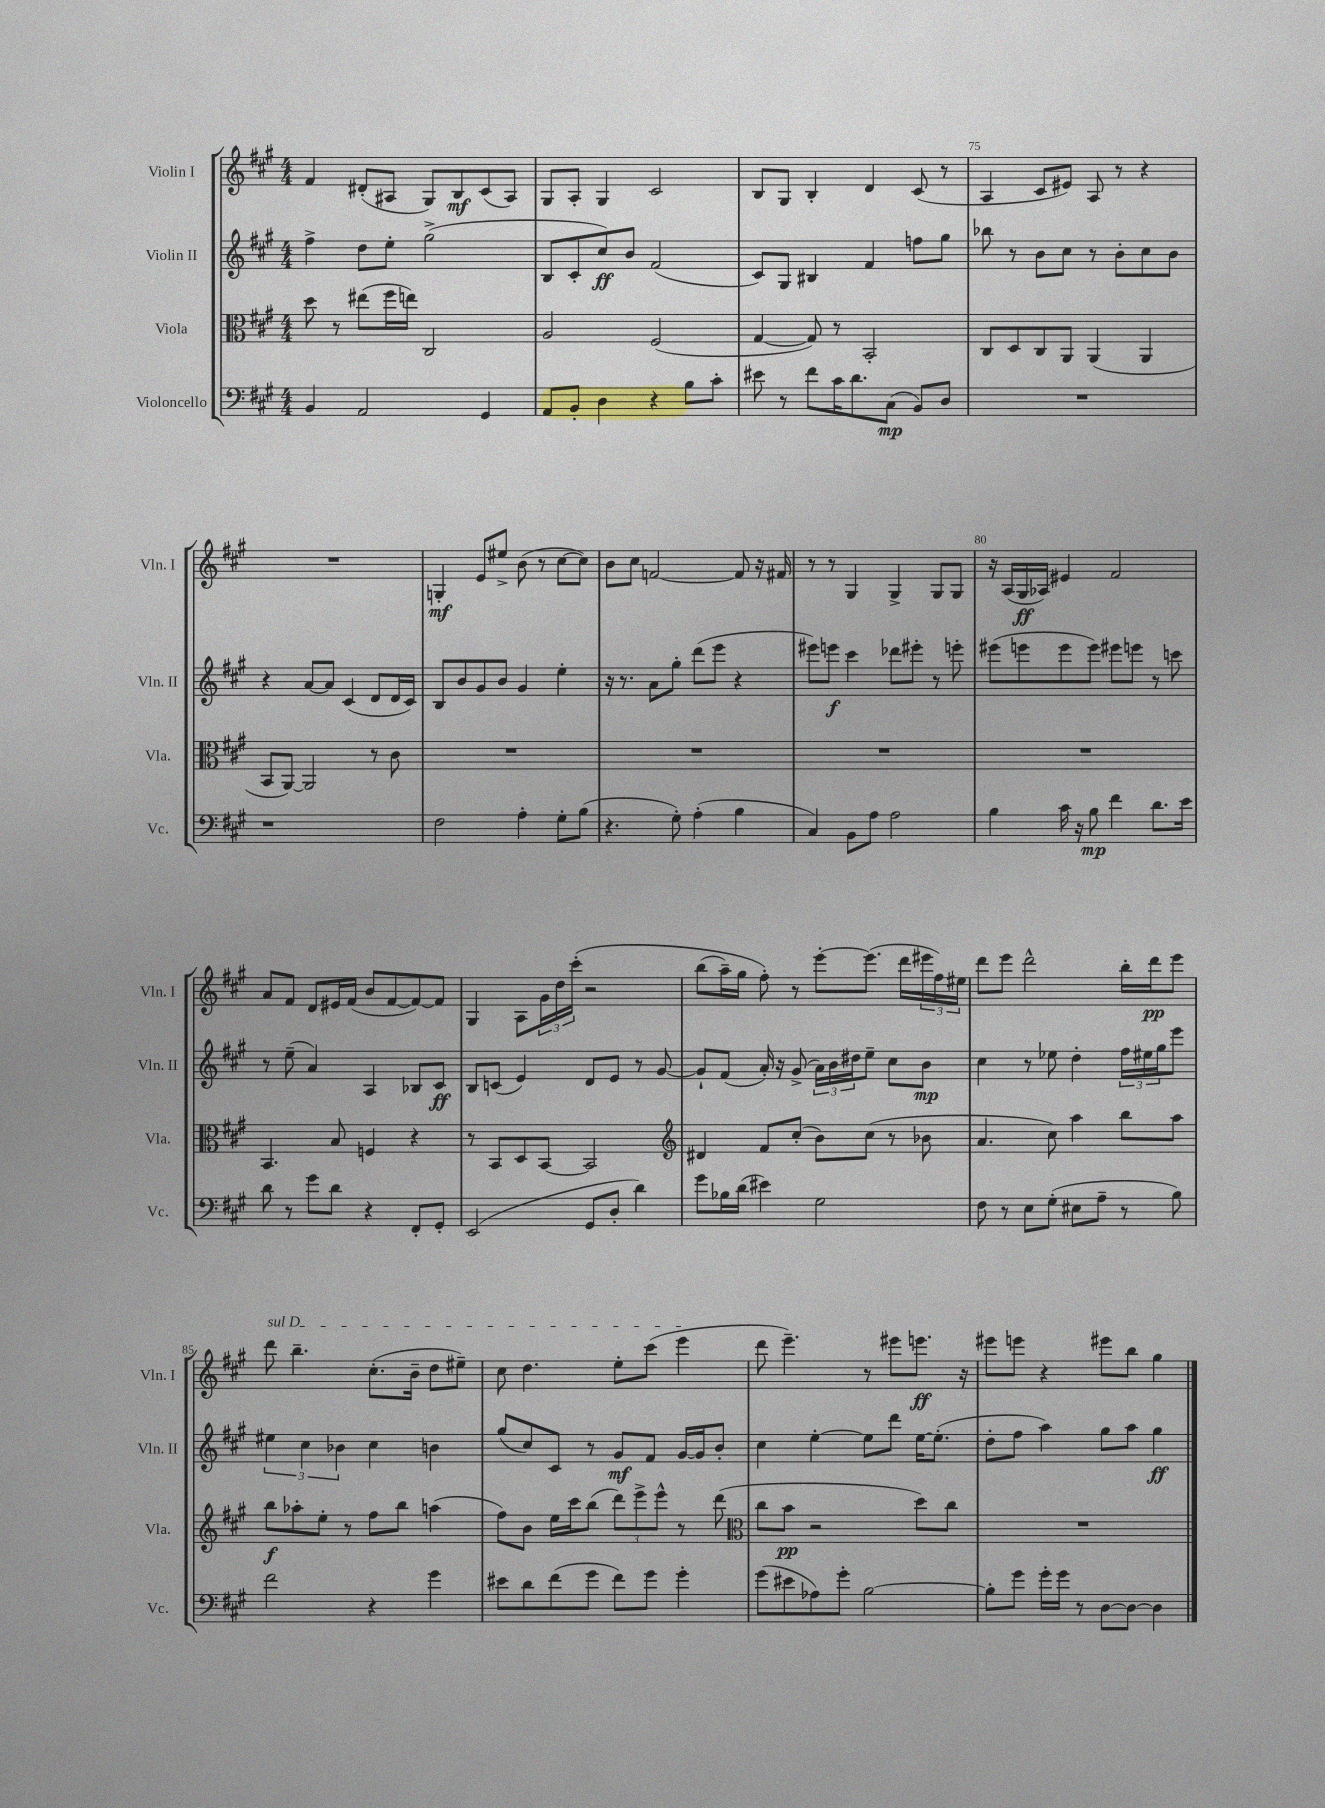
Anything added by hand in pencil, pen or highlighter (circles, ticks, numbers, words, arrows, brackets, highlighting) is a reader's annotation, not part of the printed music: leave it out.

**kern	**kern	**kern	**kern
*staff4	*staff3	*staff2	*staff1
*clefF4	*clefC3	*clefG2	*clefG2
*k[f#c#g#]	*k[f#c#g#]	*k[f#c#g#]	*k[f#c#g#]
*M4/4	*M4/4	*M4/4	*M4/4
4BB/	8dd\	4ff#^\	4f#/
.	8r	.	.
2AA/	(8ee#\L	8dd\L	(8d#'/L
.	16ff#\L	8ee'\J	8A#/J
.	16ee\JJ)	.	.
.	2C#/	(2gg#^\	8G#/L)
.	.	.	8B/
4GG#/	.	.	(8c#/
.	.	.	8A#/J)
=	=	=	=
8AA/L	2A/	8B/L	8G#/L
8BB'/J	.	8c#'/	8A'/J
4D\	.	8cc#/)	4G#/
.	.	8b/J	.
4r	(2F#/	(2f#/	2c#/
8B\L	.	.	.
8c#'\J	.	.	.
=	=	=	=
8e#\	[4G#/	8c#/L)	8B/L
8r	.	8G#/J	8G#/J
8f#\L	8G#/])	4B#/	4B'/
16c#\K	8r	.	.
8.d\	.	.	.
.	2BB'/	4f#/	4d/
(8C#\J	.	.	.
8BB/L)	.	8ff\L	(8c#/
8D/J	.	8gg#\J	8r
=	=	=	=
1r	8C#/L	8bb-\	4A/
.	8D/	8r	.
.	8C#/	8b\L	8c#/L
.	8AA/J	8cc#\J	8e#/J)
.	(4AA/	8r	8A/
.	.	8b'\L	8r
.	4AA/	8cc#\	4r
.	.	8b\J	.
=	=	=	=
1r	8BB/L	4r	1r
.	[8AA/J)	.	.
.	2AA/]	[8a/L	.
.	.	8a/]J	.
.	.	(4c#/	.
.	8r	8d/L	.
.	8c#\	16d/L	.
.	.	16c#/JJ)	.
=	=	=	=
2F#\	1r	8B/L	4G'/
.	.	8b/	.
.	.	8g#/	8e/L
.	.	8b/J	8ee#^/J
4A'\	.	4g#/	(8b\
.	.	.	8r
8G#'\L	.	4ee'\	[8cc#\L
(8B\J	.	.	8cc#\]J)
=	=	=	=
4.r	1r	16r	8b\L
.	.	8.r	.
.	.	.	8cc#\J
.	.	8a\L	[2f/
8G#'\)	.	8gg#'\J	.
(4A'\	.	(8ddd\L	.
.	.	8eee\J	.
4B\	.	4r	8f/]
.	.	.	16r
.	.	.	16f#/
=	=	=	=
4C#/)	1r	8eee#\L)	8r
.	.	8eee\J	8r
8BB\L	.	4ccc#\	4G#/
8A\J	.	.	.
2A\	.	8ddd-\L	4G#^/
.	.	8eee#'\J	.
.	.	8r	8G#/L
.	.	8eee'\	8G#/J
=	=	=	=
4B\	1r	(8eee#\L	16r
.	.	.	(16A/LL
.	.	8eee\	16G#/
.	.	.	16A-/JJ)
16c#\	.	8eee\	4e#/
16r	.	.	.
8B\	.	8eee\J)	.
4f#\	.	8eee#\L	2f#/
.	.	8eee\J	.
8.d\L	.	8r	.
.	.	8ccc\	.
16e\Jk	.	.	.
=	=	=	=
8d\	4.BB/	8r	8a/L
8r	.	(8ee~\	8f#/J
8g#\L	.	4a/)	8d/L
8d\J	8B/	.	16e#/L
.	.	.	(16f#/JJ
4r	4F/	4A/	8b/L
.	.	.	[8f#/
8FF#'/L	4r	8B-/L	8f#/_)
8GG#'/J	.	8c#/J	8f#/]J
=	=	=	=
(2EE/	8r	8B/L	4G#/
.	8BB/L	(8c/J	.
.	8D/	4e/)	8A\L
.	[8BB/J	.	24g#\L
.	.	.	24dd\
.	.	.	&(24ccc#'\JJ
8GG#/L	2BB/]	8d/L	2r
8D'/J	.	8e/J	.
4d\)	.	8r	.
.	.	[8g#/	.
=	=	=	=
*	*clefG2	*	*
8g#\L	4d#/	8g#`/]L	(8bb\L
16B-\L	.	(8f#/J	16aa~\L)
(16d\JJ	.	.	16gg#\JJ
4e#\)	8f#/L	16a'/)	8ff#'\&)
.	.	16r	.
.	(8cc#'/J	(8g#^/	8r
2G#\	8b\L)	24a\LL)	[8eee'\L
.	.	24b\	.
.	.	24dd#\J	.
.	(8cc#\J	8ee~\J	(8.eee\]J
.	8r	8cc#\L	.
.	.	.	16ddd\LL
.	8b-\	8b\J	24eee#\
.	.	.	24ff#\)
.	.	.	24ee#\JJ
=	=	=	=
8F#\	4.a/	4cc#\	8ddd\L
8r	.	.	8eee\J
8E\L	.	8r	2ddd^^\
(8G#'\J	8cc#\)	8ee-\	.
8E#\L	4aa\	4dd'\	.
8A~\J	.	.	.
8r	8bb\L	24ff#\LL	16bb'\LL
.	.	24ee#\	.
.	.	.	16ddd\J
.	.	24gg#\J	.
8B\)	8aa\J	8eee\J	8eee\J
=	=	=	=
2f#\	8bb\L	6ee#\	8ddd\
.	8aa-'\	.	4.bb~\
.	.	6cc#\	.
.	8ee'\J	.	.
.	.	6b-\	.
.	8r	.	.
4r	8ff#\L	4cc#\	(8.cc#'\L
.	8bb\J	.	.
.	.	.	16b~\Jk
4g#\	(4aa\	4b\	8dd\L
.	.	.	8ee#~\J)
=	=	=	=
8e#\L	8ff#\L)	(8gg#/L	8cc#\
8d\	8b\J	8cc#/)	4.dd\
(8f#\	16ee\LL	8c#/J	.
.	16ccc#\J	.	.
8g#\J	(8bb\J	8r	.
8f#\L)	12ddd\L)	8g#/L	8ee'\L
.	12eee^\	.	.
8g#\J	.	8f#/J	(8ccc#\J
.	12eee^^\J	.	.
4g#'\	8r	[16g#/LL	4eee\
.	.	16g#/]J	.
.	(8ddd\	8b'/J	.
=	=	=	=
*	*clefC3	*	*
(8g#\L	8cc#\L	4cc#\	8ddd\
8e#\	8b\J	.	4.eee~\)
8A-\)	2r	[4ee'\	.
8g#'\J	.	.	.
[2B\	.	8ee\]L	8r
.	.	8ddd\J	8eee#\L
.	8dd\L)	[16ee\LK	8.eee\J
.	.	(8.ee'\]J	.
.	8cc#\J	.	.
.	.	.	16r
=	=	=	=
8B'\]L	1r	8dd'\L	8eee#\L
8g#\J	.	8ff#\J	8eee\J
16g#'\LL	.	4aa\)	4r
16g#\JJ	.	.	.
8r	.	.	.
[8D\L	.	8gg#\L	8eee#\L
8D\_J	.	8aa\J	8bb\J
4D\]	.	4gg#\	4gg#\
==	==	==	==
*-	*-	*-	*-
